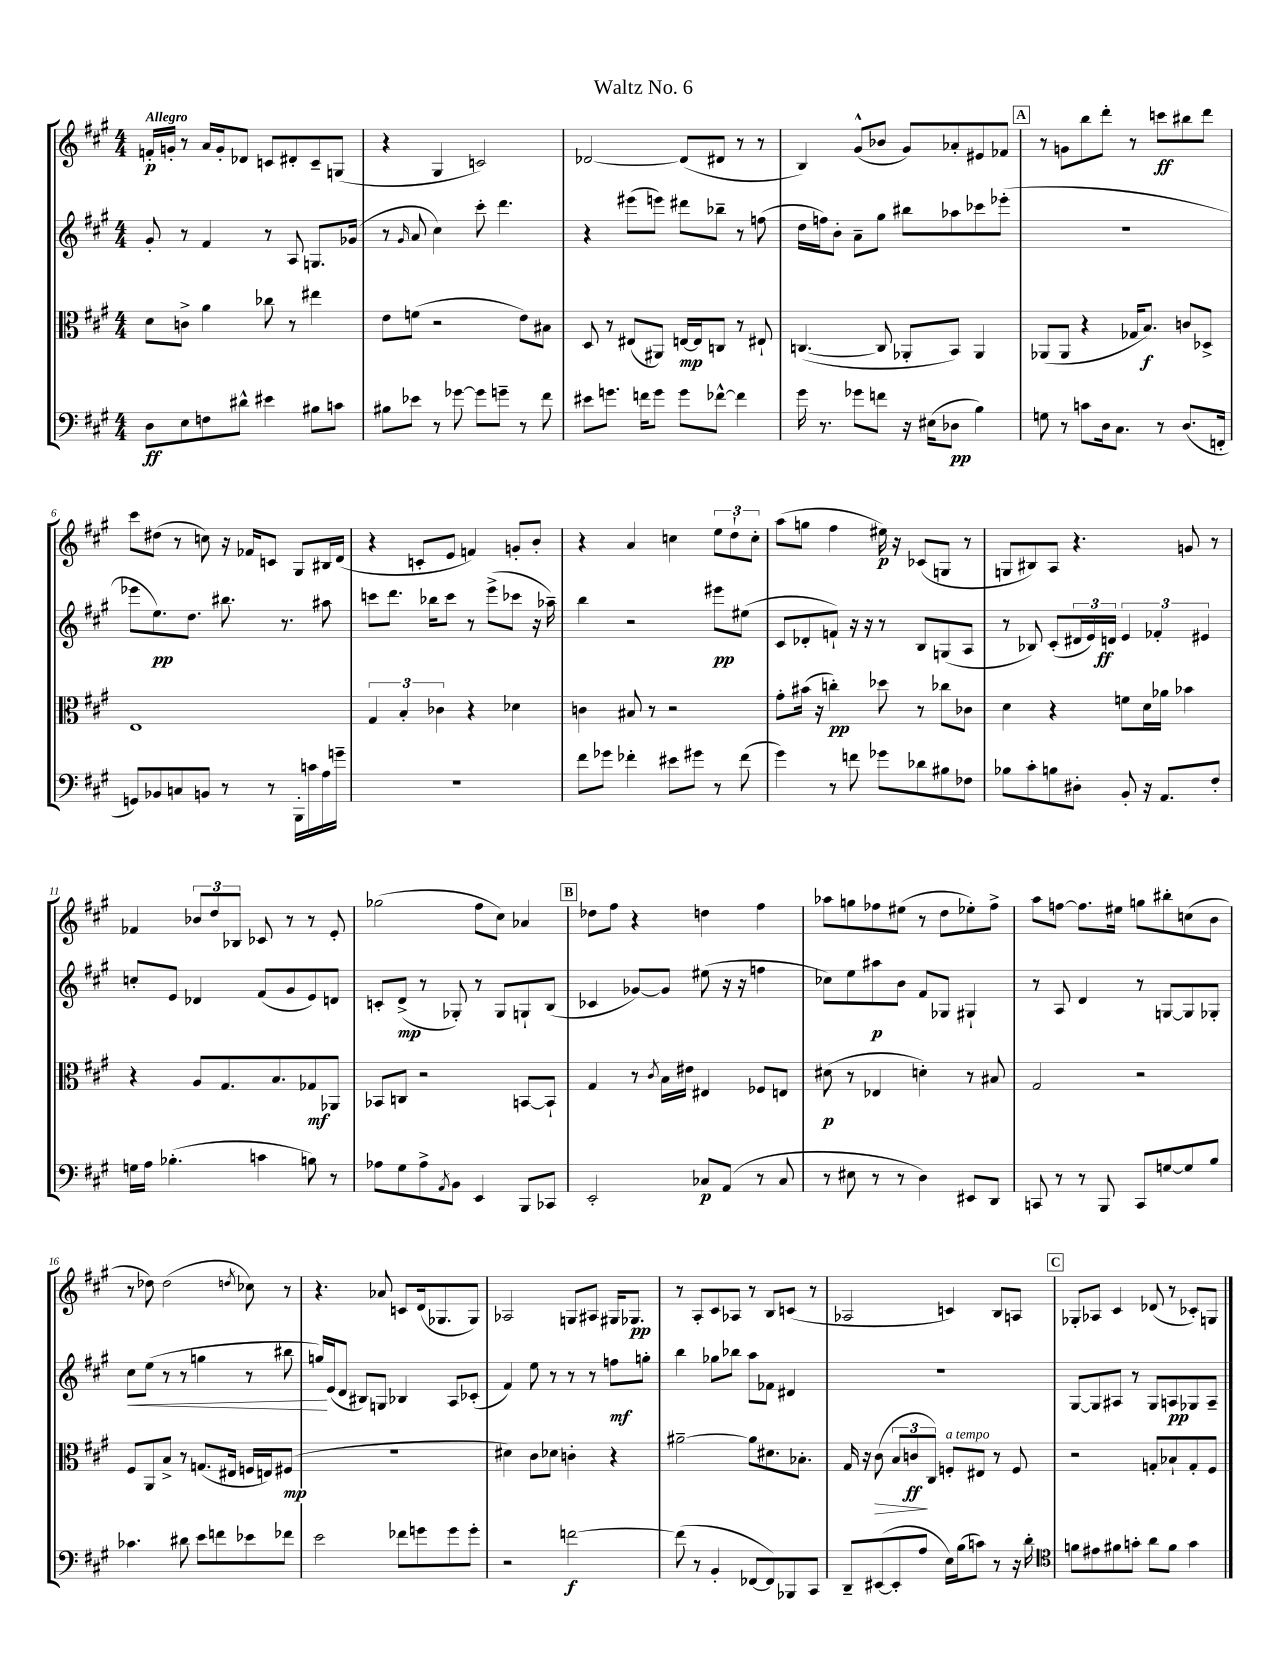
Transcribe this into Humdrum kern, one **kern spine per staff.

**kern	**kern	**kern	**kern
*staff4	*staff3	*staff2	*staff1
*clefF4	*clefC3	*clefG2	*clefG2
*k[f#c#g#]	*k[f#c#g#]	*k[f#c#g#]	*k[f#c#g#]
*M4/4	*M4/4	*M4/4	*M4/4
8D\L	8d\L	8g#'/	16f'/LL
.	.	.	16g'/JJ
8E\	8c^\J	8r	8r
8F\	4a\	4f#/	16a/LL
.	.	.	16g'/J
8d#^^\J	.	.	8d-/J
4e#\	8cc-\	8r	8c/L
.	8r	8A/	8d#'/
8B#\L	4ee#\	8.G/L	8c~/
8c\J	.	.	(8G/J
.	.	(16g-/Jk	.
=	=	=	=
8B#\L	8e\L	8r	4r
.	.	16qqg#/	.
8e-\J	(8f\J	8a/	.
8r	2r	4cc#\)	4G#/
[8g-\	.	.	.
8g-\]L	.	8ccc#'\	2c/)
8g~\J	.	4.ddd\	.
8r	8e\L)	.	.
8f#\	8B#\J	.	.
=	=	=	=
8e#\L	8D/	4r	[2d-/
8.g\J	8r	.	.
.	(8E#/L	(8eee#\L	.
16f\LK	.	.	.
8g\J	8AA#/J)	8eee\J)	.
8g\L	[16E/LL	8ddd#\L	(8d-/]L
.	16E/]J	.	.
[8f-^^\J	8C/J	8bb-~\J	8d#/J
4f-\]	8r	8r	8r
.	8E#`/	(8ff\	8r
=	=	=	=
16g#\	([4.C/	16dd\LL	4B/)
8.r	.	16ff\J)	.
.	.	8b'\J	.
8g-\L	.	8a~\L	(8g#^^/L
8f\J	8C/]	8gg#\J	8b-/J
16r	8AA-'/L	8bb#\L	8g#/L)
(16E#\LK	.	.	.
8D-\J	8BB/J)	8aa-\	8a-'/
4B\)	4AA-/	8ccc-\	8e#/
.	.	(8eee-'\J	8f-/J
=	=	=	=
8G\	(8AA-/L	1r	8r
8r	8AA-/J	.	8g\L
8c\L	4r	.	8bb\
16D\k	.	.	8ddd'\J
8.C#\J	.	.	.
.	16G-/LK	.	8r
.	8.B/J)	.	.
8r	.	.	8ccc\L
(8.D/L	8c/L	.	8bb#\
.	8D-^/J	.	8ddd\J
16FF'/Jk	.	.	.
=	=	=	=
8GG/L)	1E	8eee-\L	8ccc#\L
8BB-/	.	8.ee\)	(8dd#\J
8C/	.	.	8r
.	.	8.dd\J	.
8BB/J	.	.	8cc\)
8r	.	8.bb#\	16r
.	.	.	16f-/LK
8r	.	.	8c/J
.	.	8.r	.
16BBB'\LL	.	.	8G#/L
16c\	.	.	.
16A\	.	8aa#\	16B#/L
16g~\JJ	.	.	(16d/JJ
=	=	=	=
1r	6G#/	8ccc\L	4r
.	.	8.ddd\J	.
.	6B'/	.	.
.	.	.	8c'/L
.	.	16bb-\LK	.
.	6c-\	.	.
.	.	8ccc\J	8e/J
.	4r	8r	4f/)
.	.	(8eee^\L	.
.	4d-\	8ccc-\J	8g'/L
.	.	16r	8b'/J
.	.	16aa-~\)	.
=	=	=	=
8f#\L	4c\	4bb\	4r
8g-\J	.	.	.
4f-'\	8B#/	2r	4a/
.	8r	.	.
8e#\L	2r	.	4cc\
8g#\J	.	.	.
8r	.	8eee#\L	12ee\L
.	.	.	12dd`\
(8f-\	.	(8ee#\J	.
.	.	.	12cc'\J
=	=	=	=
4g#\)	8g#'\L	8c#/L	(8aa\L
.	(16b#\Jk	8d-'/	8gg\J
.	16r	.	.
8r	4cc'\)	8f`/J)	4ff#\
8f\	.	16r	.
.	.	16r	.
8g-\L	8dd-\	8r	16ee#\)
.	.	.	16r
8d-\	8r	8B/L	(8c-/L
8B#\	8cc-\L	(8G/	8G/J
8F-\J	8c-\J	8A/J	8r
=	=	=	=
8B-\L	4d\	8r	8G/L
8c#'\	.	8B-/)	8B#/)
8B\	4r	(8c#'/L	8A/J
8D#'\J	.	24d#/L	4.r
.	.	24e/)	.
.	.	24d/JJ	.
8BB'/	8f\L	6e/	.
16r	16d\L	.	.
.	.	6f-'/	.
8.AA/L	16a-\JJ	.	.
.	4b-\	.	8g/
.	.	6e#/	.
8F#'/J	.	.	8r
=	=	=	=
16G\LL	4r	8cc'/L	4f-/
16A\JJ	.	.	.
(4.B-'\	.	8e/J	.
.	8A/L	4d-/	12b-/L
.	.	.	12dd/
.	8.G#/	.	.
.	.	.	12B-/J
4c\	.	(8f#/L	8c-/
.	8.B/	.	.
.	.	8g#/	8r
8B\)	8G-/	8e/)	8r
8r	8AA-/J	8d/J	8e'/
=	=	=	=
8A-\L	8BB-/L	8c'/L	(2gg-\
8G#\	8C/J	(8d^/J	.
8A-^\	2r	8r	.
8qAA/	.	.	.
8BB\J	.	8G-'/)	.
4EE/	.	8r	8ff#\L
.	.	8G-/L	8cc#\J)
8BBB/L	[8BB/L	8G`/	4a-/
8CC-/J	8BB`/]J	(8B/J	.
=	=	=	=
2EE'/	4G#/	4c-/	8dd-\L
.	.	.	8ff#\J
.	8r	[8g-/L)	4r
.	8qc#/	.	.
.	16B\LL	8g-/]J	.
.	16e#\JJ	.	.
8C-/L	4E#/	(8ee#\	4dd\
(8AA/J	.	16r	.
.	.	16r	.
8r	8F-/L	4ff\	4ff#\
8C-/	8E/J	.	.
=	=	=	=
8r	(8d#\	8cc-\L)	8aa-\L
8E#\	8r	8ee\	8gg\
8r	4E-/	8aa#\	8ff-\
8r	.	8b\J	(8ee#\J
4D\)	4d'\)	8f#/L	8r
.	.	8G-/J	8dd\L
8EE#/L	8r	4G#`/	8ee-'\)
8DD/J	8B#/	.	8ff-^\J
=	=	=	=
8CC/	2G#/	8r	8aa\L
8r	.	8A/	[8ff\J
8r	.	4d/	8.ff\]L
8BBB/	.	.	.
.	.	.	16ee#\Jk
8CC/L	2r	8r	8gg\L
[8G/	.	[8G/L	8bb#'\
8G/]	.	8G/]	(8cc\
8B/J	.	8G-'/J	8b\J
=	=	=	=
4.c-\	8F#/L	8cc#\L	8r
.	8AA/	(8ee\J	8dd-\)
.	8B^/J	8r	(2dd-\
8d#\	8r	8r	.
8e\L	(8.G/L	4gg\	.
8f\	.	.	.
.	16E#/Jk	.	.
.	.	.	8qdd/
8e-\	16F/LL	8r	8cc-\)
.	16E/J)	.	.
8f-\J	(8F#/J	8bb#\	8r
=	=	=	=
2e\	1r	16gg/LL)	4.r
.	.	(16e/J	.
.	.	8d/J	.
.	.	8B#/L)	.
.	.	8G/J	8a-/
8f-\L	.	4B-/	8c/L
8g\	.	.	(16d/k
.	.	.	8.G-/
8g\	.	8A/L	.
8g'\J	.	(8c-'/J	8G-/J)
=	=	=	=
2r	4d#\)	4f#/)	2A-/
.	8c#\L	8ee\	.
.	8d-\J	8r	.
[2f\	4c'\	8r	8G/L
.	.	8r	8A#/J
.	4r	8ff\L	16G#/LK
.	.	.	8.G-/J
.	.	8gg'\J	.
=	=	=	=
(8f\]	[2a#~\	4bb\	8r
8r	.	.	8A'/L
4BB'/	.	8gg-\L	8c#/
.	.	8bb-\J	8A-/J
[8FF-/L	8a#\]L	8aa\L	8r
8FF-/])	8.d#\	8f-\J	8B/L
8BBB-/	.	4d#/	(8c/J
.	8.B-'\J	.	.
8CC#/J	.	.	8r
=	=	=	=
8DD~/L	16G#/	1r	2A-/
.	16r	.	.
([8EE#/	(8c#\	.	.
8EE#'/]	12B/L	.	.
.	12c/	.	.
8A/J	.	.	.
.	12C#/J)	.	.
16E\LL)	8F'/L	.	4c/)
(16B\J	.	.	.
8c\J)	8E#/J	.	.
8r	8r	.	8B/L
16r	8F/	.	8A/J
16d'\	.	.	.
=	=	=	=
*clefC4	*	*	*
8f\L	2r	[8G#/L	8G-'/L
8e#\	.	8G#/]	8A-/J
8f#\	.	8A#/J	4c#/
8g'\J	.	8r	.
8a\L	8G'/L	8G#/L	(8d-/
8f#\J	8B-`/	8A/	8r
4g\	8G'/	8G-/	8c-'/L)
.	8F#/J	8A~/J	8G/J
==	==	==	==
*-	*-	*-	*-
